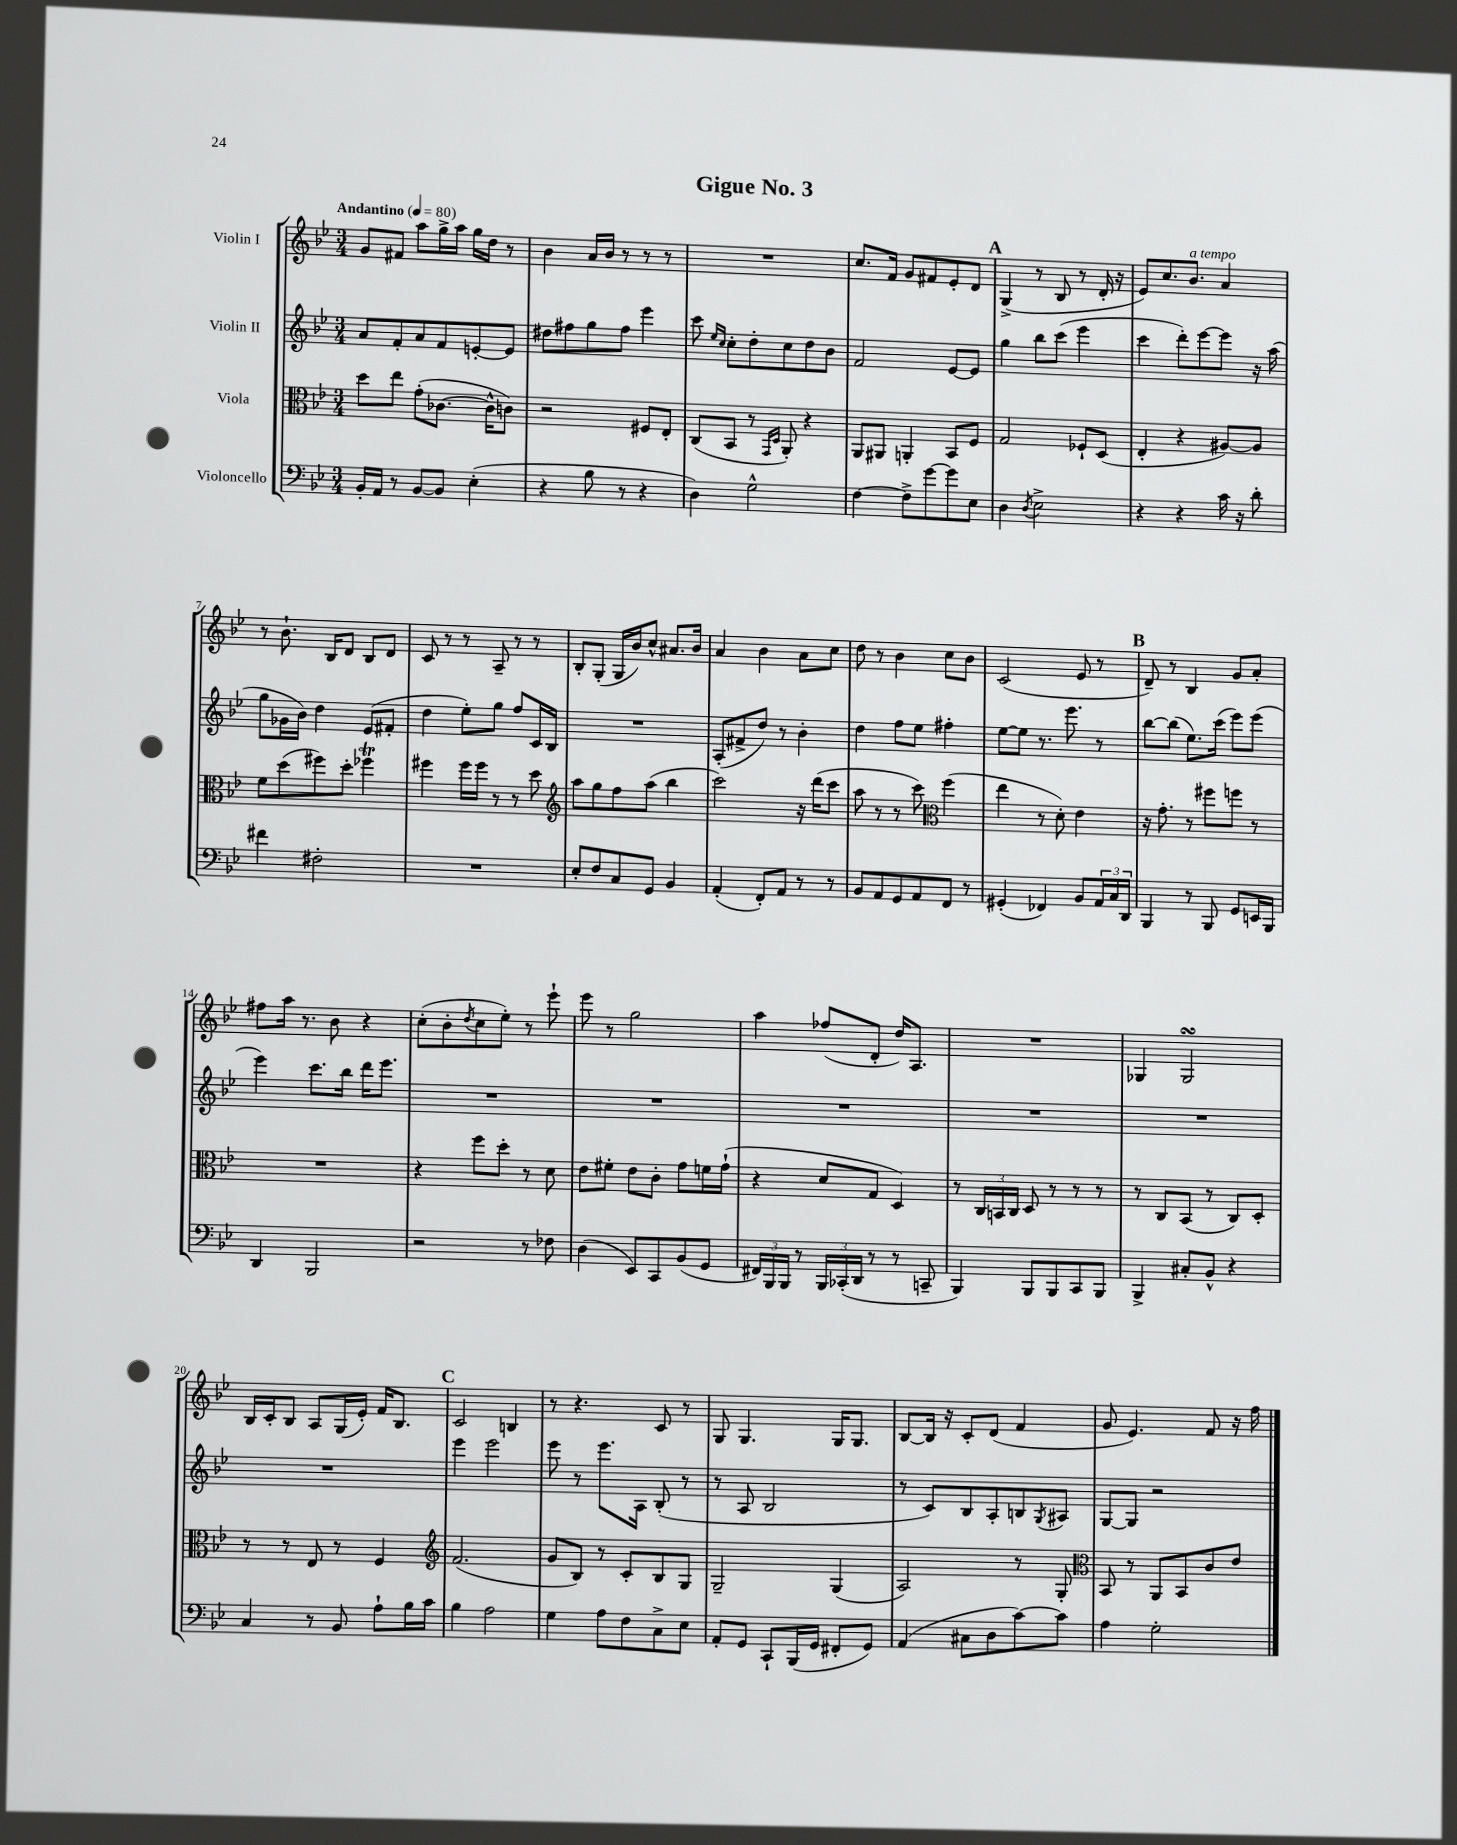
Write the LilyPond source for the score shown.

\header { title = "Gigue No. 3" }
<<
\new StaffGroup <<
\new Staff = "s0" \with { instrumentName = "Violin I" } {
    \clef treble \key bes \major \numericTimeSignature \time 3/4 \tempo "Andantino" 4 = 80
    g'8 fis'8 a''8 g''16-> a''16 g''16 d''16 r8 |
    bes'4 a'16 bes'16 r8 r8 r8 |
    R2. |
    c''8. f'16 g'8 fis'8 ees'8-. d'8 |
    \mark \markup { \bold "A" } g4->( r8 bes8 r8 d'16-. r16 |
    ees'8) c''8. bes'8.^\markup { \italic "a tempo" } a'4 |
    r8 bes'8.-! bes16 d'8 bes8 d'8 |
    c'8 r8 r8 a8-- r8 r8 |
    bes8-. g8-.( g16 bes'16) c''8-^ ais'8. bes'16 |
    a'4 bes'4 a'8 c''8 |
    d''8 r8 bes'4 c''8 bes'8 |
    c'2( ees'8 r8 |
    \mark \markup { \bold "B" } d'8--) r8 bes4 g'8 a'8-. |
    fis''8 a''16 r8. bes'8 r4 |
    c''8-.( bes'8-. \acciaccatura { d''8 } c''8 ees''8-.) r8 ees'''8-! |
    ees'''8 r8 g''2 |
    a''4 fes''8( d'8-. d''16) a8. |
    R2. |
    ges4 ges2\turn |
    bes16 c'16-. bes8 a8 g16( ees'16-.) f'16 bes8. |
    \mark \markup { \bold "C" } c'2 b4 |
    r8 r4. c'8 r8 |
    g8 g4. g16 g8. |
    bes8~ bes16 r16 c'8-. d'8( f'4 |
    g'8 ees'4.) f'8 r16 f''16 \bar "|." |
}
\new Staff = "s1" \with { instrumentName = "Violin II" } {
    \clef treble \key bes \major \numericTimeSignature \time 3/4
    a'8 f'8-. a'8 f'8 e'8~-. e'8 |
    dis''8 fis''8 g''8 fis''8 ees'''4 |
    c'''8 \grace { ees''16 c''16 } c''8-. d''8-. c''8 d''8 bes'8 |
    f'2 ees'8~ ees'8 |
    \mark \markup { \bold "A" } g''4 bes''8 c'''8( ees'''4 |
    c'''4 d'''8-.) ees'''8~ ees'''8 r16 a''16( |
    g''8 ges'16 bes'16) d''4 ees'8( fis'8-. |
    d''4 ees''8-.) g''8 f''8 c'16 bes16 |
    R2. |
    a8-.( fis'8-> d''8) r8 bes'4-. |
    d''4 f''8 ees''8 fis''4-. |
    ees''8~ ees''8 r8. ees'''8. r8 |
    \mark \markup { \bold "B" } bes''8~ bes''8( ees''8.) c'''16( ees'''8) ees'''8( |
    ees'''4) c'''8. bes''16 d'''16 ees'''8. |
    R2. |
    R2. |
    R2. |
    R2. |
    R2. |
    R2. |
    \mark \markup { \bold "C" } ees'''4 ees'''2 |
    ees'''8 r8 ees'''8. a16 bes8-.( r8 |
    r8 a8 bes2 |
    r8 c'8) bes8 a8-. b8 \acciaccatura { g8 } ais8 |
    g8~ g8 r2 \bar "|." |
}
\new Staff = "s2" \with { instrumentName = "Viola" } {
    \clef alto \key bes \major \numericTimeSignature \time 3/4
    d''8 ees''8 g'8-.( ces'8.~ ces'16-^ c'8) |
    r2 fis8 ees8-. |
    c8( bes,8 r8 \grace { g,16 d16 } a,8-.) r4 |
    a,8 ais,8 a,4-. bes,8 f8 |
    \mark \markup { \bold "A" } g2 fes8-! d8( |
    ees4-. r4 ais8~) ais8 |
    f'8 d''8( fis''8) d''8-. fes''4\trill |
    fis''4 fis''16 fis''16 r8 r8 d''8 |
    \clef treble a''8 g''8 f''8 a''8( bes''4 |
    c'''2) r16 d'''16( c'''8 |
    a''8 r8 r8 c'''8) \clef alto f''4( |
    ees''4 r8 d'8-.) ees'4 |
    \mark \markup { \bold "B" } r16 g'8.-. r8 fis''8 f''8 r8 |
    R2. |
    r4 f''8 d''8-. r8 d'8 |
    ees'8 fis'8-. ees'8 c'8-. g'8 f'16 g'16-!( |
    r4 d'8 g8 d4) |
    r8 \tuplet 3/2 { c16 b,16 c16 } d8 r8 r8 r8 |
    r8 c8 bes,8( r8 c8) d8-. |
    r8 r8 ees8 r8 f4 |
    \mark \markup { \bold "C" } \clef treble f'2.( |
    g'8 bes8) r8 c'8-. bes8 g8 |
    g2-- g4( |
    a2) r8 g8-. |
    \clef alto bes,8 r8 a,8 bes,8 c'8 ees'8 \bar "|." |
}
\new Staff = "s3" \with { instrumentName = "Violoncello" } {
    \clef bass \key bes \major \numericTimeSignature \time 3/4
    bes,16-. a,16 r8 bes,8~ bes,8 ees4-.( |
    r4 bes8 r8 r4 |
    d4) g2-^ |
    f4~ f8-> g'8~ g'8 ees8 |
    \mark \markup { \bold "A" } d4 \acciaccatura { d8 } ees2-> |
    r4 r4 c'16 r16 d'8-. |
    fis'4 fis2-. |
    R2. |
    ees8-. f8 c8 g,8 bes,4 |
    a,4-.( f,8-.) a,8 r8 r8 |
    bes,8 a,8 g,8 a,8 f,8 r8 |
    gis,4-.( fes,4) bes,8 \tuplet 3/2 { a,16 c16 d,16 } |
    \mark \markup { \bold "B" } bes,,4 r8 bes,,8 g,8 e,16 bes,,16 |
    d,4 bes,,2 |
    r2 r8 fes8 |
    d4( ees,8) c,8 bes,8( g,8 |
    \tuplet 3/2 { fis,16) bes,,16 bes,,16 } r8 \tuplet 3/2 { bes,,16 ces,16-.( d,16 } r8 r8 c,8-- |
    bes,,4) bes,,8 bes,,8 c,8 bes,,8 |
    bes,,4-> cis8-. bes,8-^ r4 |
    c4 r8 bes,8 a8-! bes16 c'16 |
    \mark \markup { \bold "C" } bes4 a2 |
    g4 a8 f8 c8-> ees8 |
    a,8-. g,8 c,8-! bes,,16( g,16 fis,8-. g,8) |
    a,4( cis8 d8 c'8~) c'8 |
    a4 g2-. \bar "|." |
}
>>
>>
